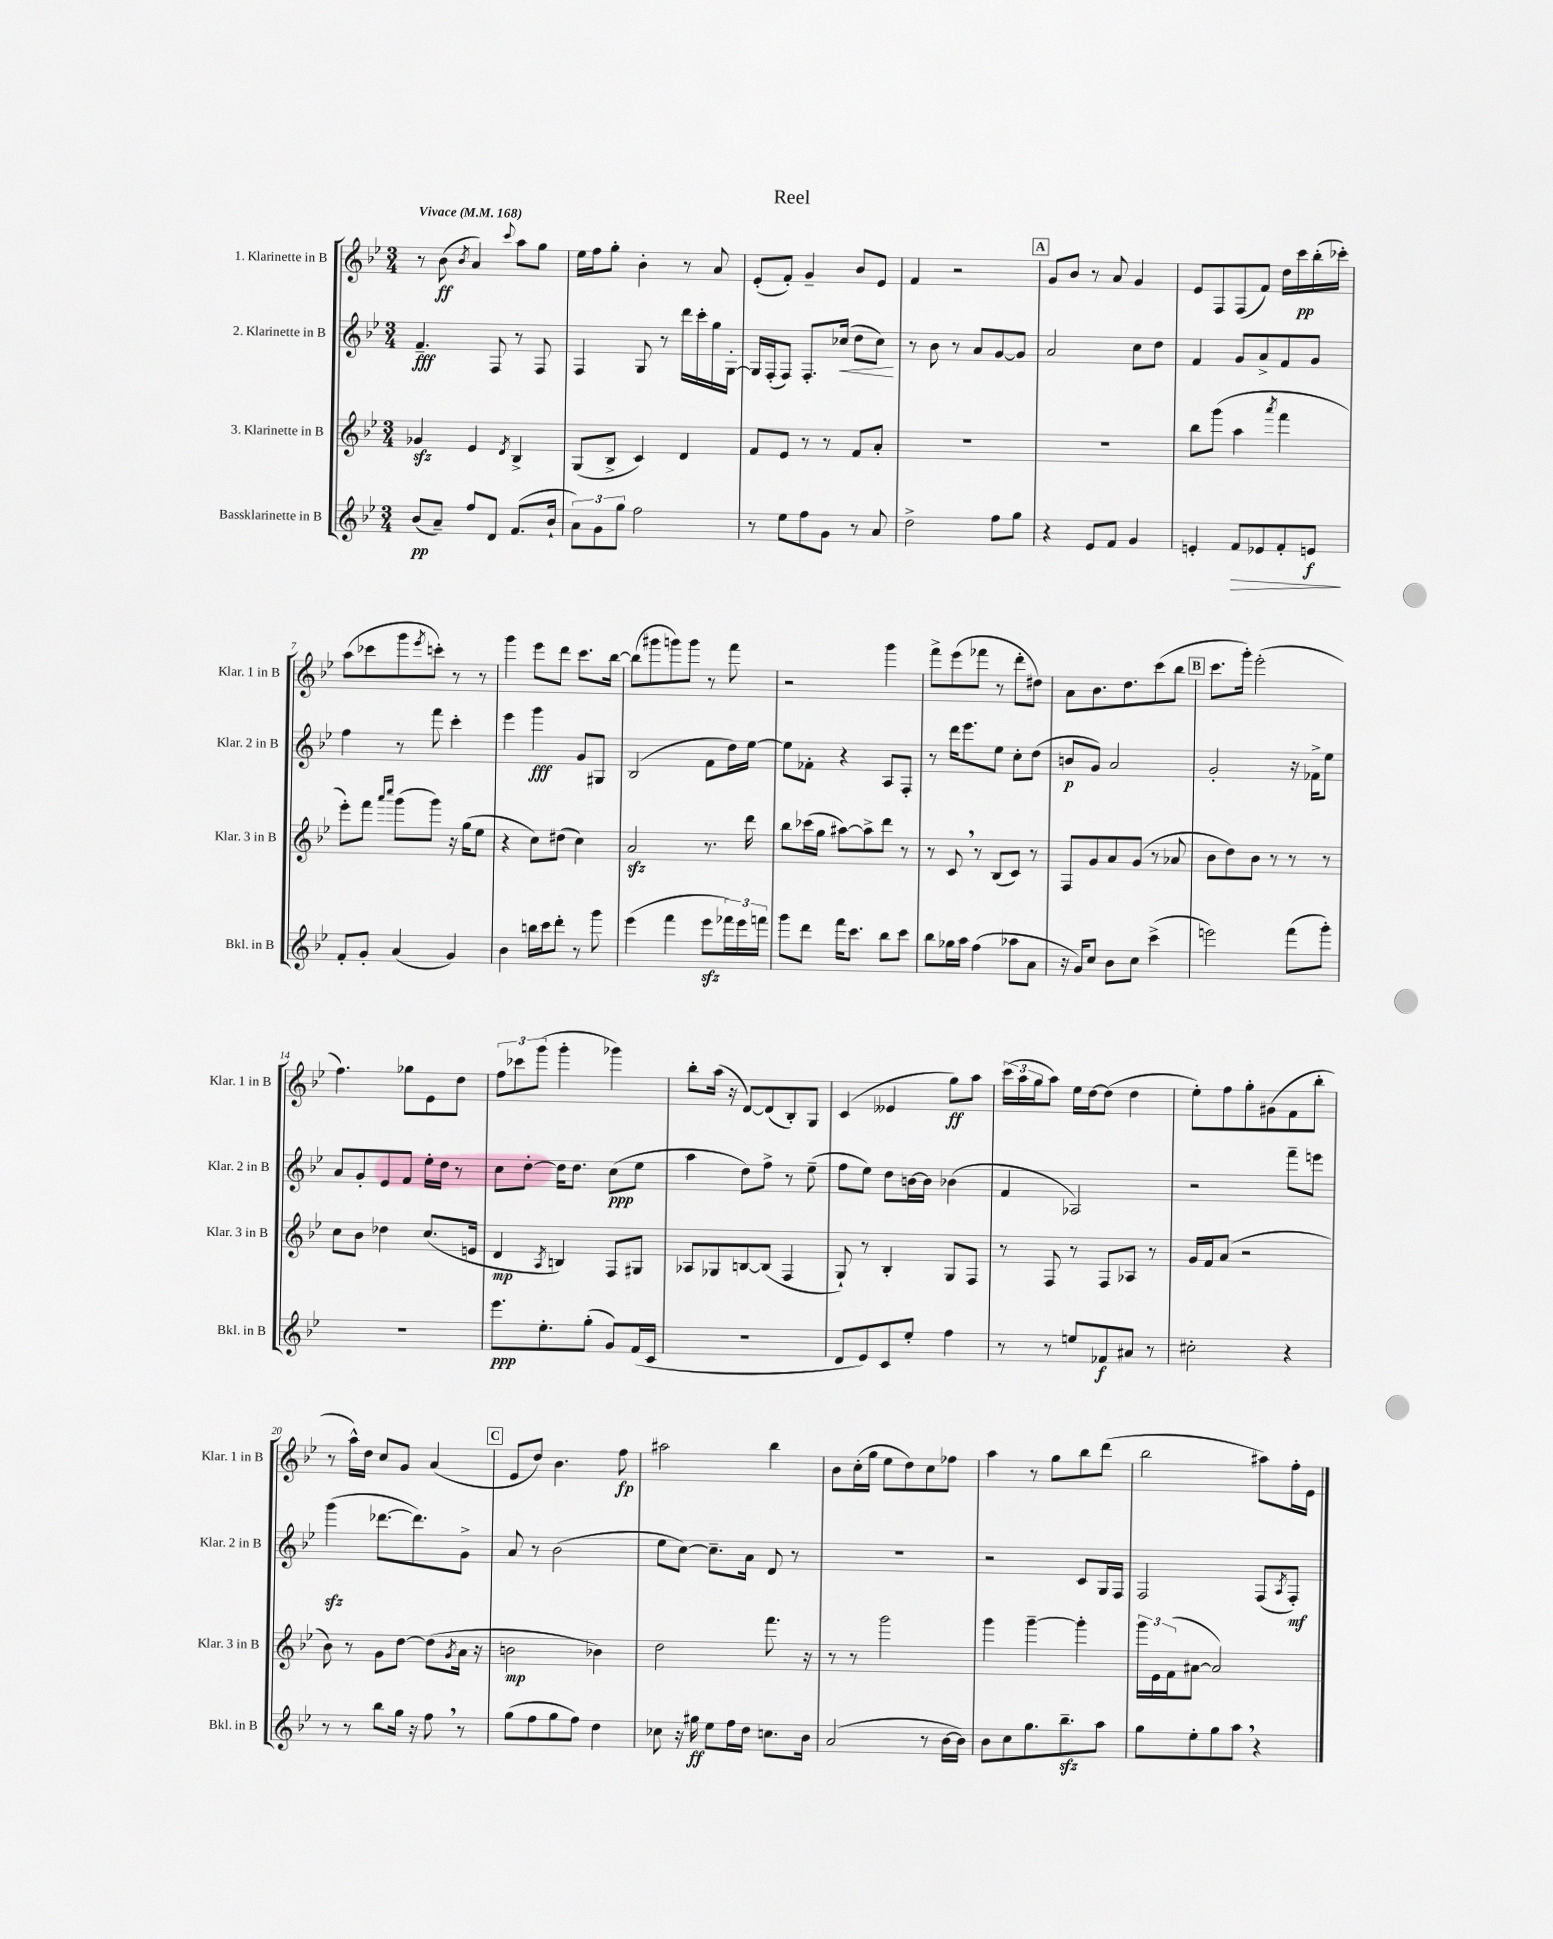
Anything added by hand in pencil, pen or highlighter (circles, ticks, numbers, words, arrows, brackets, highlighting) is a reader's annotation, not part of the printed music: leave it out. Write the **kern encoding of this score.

**kern	**kern	**kern	**kern
*staff4	*staff3	*staff2	*staff1
*clefG2	*clefG2	*clefG2	*clefG2
*k[b-e-]	*k[b-e-]	*k[b-e-]	*k[b-e-]
*M3/4	*M3/4	*M3/4	*M3/4
*MM168	*MM168	*MM168	*MM168
(8b-/L	4g-/	4.f~/	8r
8a~/J)	.	.	(8b-\
.	.	.	8qb-/
8ff/L	4e-/	.	4a/)
8d/J	.	8F/	.
.	8qd/	.	8qqccc/
(8.f/L	4B-^/	8r	8aa\L
.	.	8F/	8gg\J
16b-`/Jk	.	.	.
=	=	=	=
12a\L)	(8G/L	4F/	16ee-\LL
.	.	.	16ff\J
12g\	.	.	.
.	8B-^/J	.	8gg'\J
12gg\J	.	.	.
2ff\	4c/)	8G/	4b-'\
.	.	8r	.
.	4d/	16ddd\LL	8r
.	.	16ccc'\	.
.	.	16gg\	8a/
.	.	[16G'\JJ	.
=	=	=	=
8r	8f/L	16G/]LL	(8e-'/L
.	.	(16F'/J	.
8ee-\L	8e-/J	8F/J)	8f'/J)
8ff\	8r	8.F'/L	4g~/
8g\J	8r	.	.
.	.	(16cc-/Jk	.
8r	8f/L	8dd\L	8b-/L
8a/	8a'/J	8cc-\J)	8e-/J
=	=	=	=
2dd^\	2.r	8r	4f/
.	.	8b-\	.
.	.	8r	2r
.	.	8a/L	.
8ff\L	.	[8g/	.
8gg\J	.	8g/]J	.
=	=	=	=
4r	2.r	2a/	8g/L
.	.	.	8b-/J
8e-/L	.	.	8r
8f/J	.	.	8a/
4g/	.	8cc\L	4g/
.	.	8dd\J	.
=	=	=	=
4e'/	8bb-\L	4f/	8e-/L
.	(8ggg\J	.	8F/
8f/L	4aa\	8g/L	(8F/
8e-/	.	8a^/	8f/J)
.	8qaaa/	.	.
8f'/	4fff\	8f/	16dd\LL
.	.	.	16ccc\
8e/J	.	8g/J	(16bb-'\
.	.	.	16ccc-'\JJ)
=	=	=	=
8f'/L	8eee-'\L)	4ff\	(8aa\L
8g'/J	8fff\J	.	8ccc-\
.	16qqaaa/LL	.	.
.	16qqcccc/JJ	.	.
(4a/	(8ggg\L	8r	8ggg\
.	.	.	8qeee-/
.	8ggg\J)	8fff\	8ccc'\J)
4g/)	16r	4ccc'\	8r
.	(16gg\LK	.	.
.	8ee-\J	.	8r
=	=	=	=
4b-\	4r	4eee-\	4ggg\
16bb\LL	8cc\L)	4ggg\	8eee-\L
16ccc\J	.	.	.
8ddd'\J	(8dd#\J	.	8ddd\J
8r	4cc\)	8g/L	8.ccc\L
8ggg\	.	8G#/J	.
.	.	.	[16bb-\Jk
=	=	=	=
(4eee-\	2a/	(2B-/	(8bb-\]L
.	.	.	8ggg#\
4fff\	.	.	8ggg\)
.	.	.	8ggg\J
8eee-\L	8.r	8f\L	8r
24fff-\L)	.	16dd\L)	8fff\
24eee-\	.	.	.
.	16ddd\	[16ee-\JJ	.
24fff\JJ	.	.	.
=	=	=	=
8ggg\L	8bb-\L	8ee-\]L	2r
8ddd\J	(16ccc-\L	8f-'\J	.
.	16gg\JJ	.	.
16fff\LK	[8aa#\L)	4r	.
8.ccc\J	.	.	.
.	8aa#^\]	.	.
8bb-\L	8ddd\J	8A/L	4ggg\
8ccc\J	8r	8F'/J	.
=	=	=	=
8bb-\L	8r	8r	8fff^\L
16gg-\L	8c/	16ddd\LK	(8eee-\
16aa\JJ	.	8.eee-\	.
(4ff\	8r	.	8fff-\J
.	(8B-/L	8ee-\J	8r
8aa-\L	8c/J)	8cc'\L	8ddd'\L
8a\J	8r	(8dd\J	8dd#\J)
=	=	=	=
16r	8F/L	8b/L	8a\L
16g/LK)	.	.	.
8cc/J	8g/	8g/J)	8.b-\
8b-\L	8a/	2a/	.
.	.	.	8.dd\
8cc\J	(8g/J	.	.
(4ccc^\	8r	.	(8ccc\
.	8a-/	.	8bb-\J
=	=	=	=
2eee\)	8b-\L	2g'/	8.ccc\L
.	8dd\)	.	.
.	.	.	16ggg'\Jk)
.	8b-\J	.	(2eee-'\
.	8r	.	.
(8fff\L	8r	16r	.
.	.	16f-^\LK	.
8ggg'\J)	8r	8ee-\J	.
=	=	=	=
2.r	8cc\L	8a/L	4.ff\)
.	8b-\J	8g'/	.
.	4dd-\	8e-/	.
.	.	8f/J	8gg-\L
.	(8.cc/L	16ee-'\LL	8e-\
.	.	16dd\JJ	.
.	.	8r	8dd\J
.	16e/Jk	.	.
=	=	=	=
8.eee-\L	4d/	8cc\L	12ff\L
.	.	.	12ccc-\
.	.	[8dd'\J	.
.	.	.	(12ggg\J
8.ee-'\	.	.	.
.	8qA/	.	.
.	4B/)	16dd\]LK	4ggg'\
.	.	8.dd\J	.
(8gg'\J	.	.	.
8g/L)	8F/L	(8cc\L	4ggg-\)
(16f/L	8G#/J	8ee-\J	.
16c/JJ	.	.	.
=	=	=	=
2.r	8A-/L	4aa\	8bb-'\L
.	8G-/	.	(16aa\Jk
.	.	.	16r
.	[8B/	8dd\L)	[8d/L)
.	(8B/]J	8ff^\J	(8d/]
.	4F/	8r	8B-'/)
.	.	(8ee-~\	8G/J
=	=	=	=
8d/L	8G`/)	8ff\L	(4c/
8e-/)	8r	8ee-\J)	.
8c/	4B-'/	8dd\L	4e--/
8ee-'/J	.	[16b\L	.
.	.	16b\]JJ	.
4ff\	8G/L	(4b-\	8gg\L)
.	8F/J	.	8aa\J
=	=	=	=
8r	8r	4f/	(24ccc\LL
.	.	.	24aa\
.	.	.	24gg\J
8r	8F/	.	8aa\J)
8ee/L	8r	2A-/)	16ee-\LL
.	.	.	[16dd\J
8f-/	8F/L	.	(8dd\]J
8a#/J	8A-/J	.	4dd\
8r	8r	.	.
=	=	=	=
2cc#'\	16g/LL	2r	8ee-'\L)
.	16f/J	.	.
.	(8a/J	.	8ff\
.	2r	.	8gg'\
.	.	.	(8g#\
4r	.	8fff~\L	8f\
.	.	8eee\J	8bb-'\J
=	=	=	=
8r	8b-\)	(4ggg\	8r
8r	8r	.	16aa^^\LL)
.	.	.	16dd\JJ
8bb-\L	8g\L	[8.ddd-\L	8cc/L
16gg\Jk	[8dd\J	.	8g/J
16r	.	8.ddd-\])	.
8ff\	(8dd\]L	.	(4a/
.	8qg/	.	.
8r	16a\Jk	8g^\J	.
.	16r	.	.
=	=	=	=
(8gg\L	2b\	8a/	8e-/L
8ff\	.	8r	8dd/J)
8gg\	.	(2b-\	4.b-\
8ff\J)	.	.	.
4dd\	4b-\)	.	.
.	.	.	8ff\
=	=	=	=
8cc-\	2dd\	8ee-\L	2aa#\
16r	.	[8cc\J)	.
16gg#\	.	.	.
8ee-\L	.	8.cc~\]L	.
16ff\L	.	.	.
16dd\JJ	.	16a\Jk	.
8.cc\L	8.fff\	8d/	4bb-\
.	.	8r	.
16b-\Jk	16r	.	.
=	=	=	=
(2a/	8r	2.r	8b-\L
.	8r	.	(16cc'\L
.	.	.	16gg\JJ
.	2ggg\	.	8ee-\L
.	.	.	8dd\)
8r	.	.	8cc\
[16b-\LL	.	.	8ff-\J
16b-\]JJ)	.	.	.
=	=	=	=
8b-\L	4ggg\	2r	4aa\
8cc\	.	.	.
8.gg\	[4ggg~\	.	8r
.	.	.	8gg\L
8.bb-~\	.	.	.
.	4ggg'\]	8c/L	8bb-\
8aa\J	.	16G/L	(8ddd\J
.	.	16F/JJ	.
=	=	=	=
8gg\L	24ggg\LL	2F/	2bb-\
.	24e-\	.	.
.	(24f\J	.	.
8ee-'\	[8a#\J	.	.
8gg\	2a#/])	.	.
8aa\J	.	.	.
4r	.	(8F/L	8aa#\L)
.	.	8qA/	.
.	.	8F'/J)	16ff'\L
.	.	.	16e-\JJ
==	==	==	==
*-	*-	*-	*-
